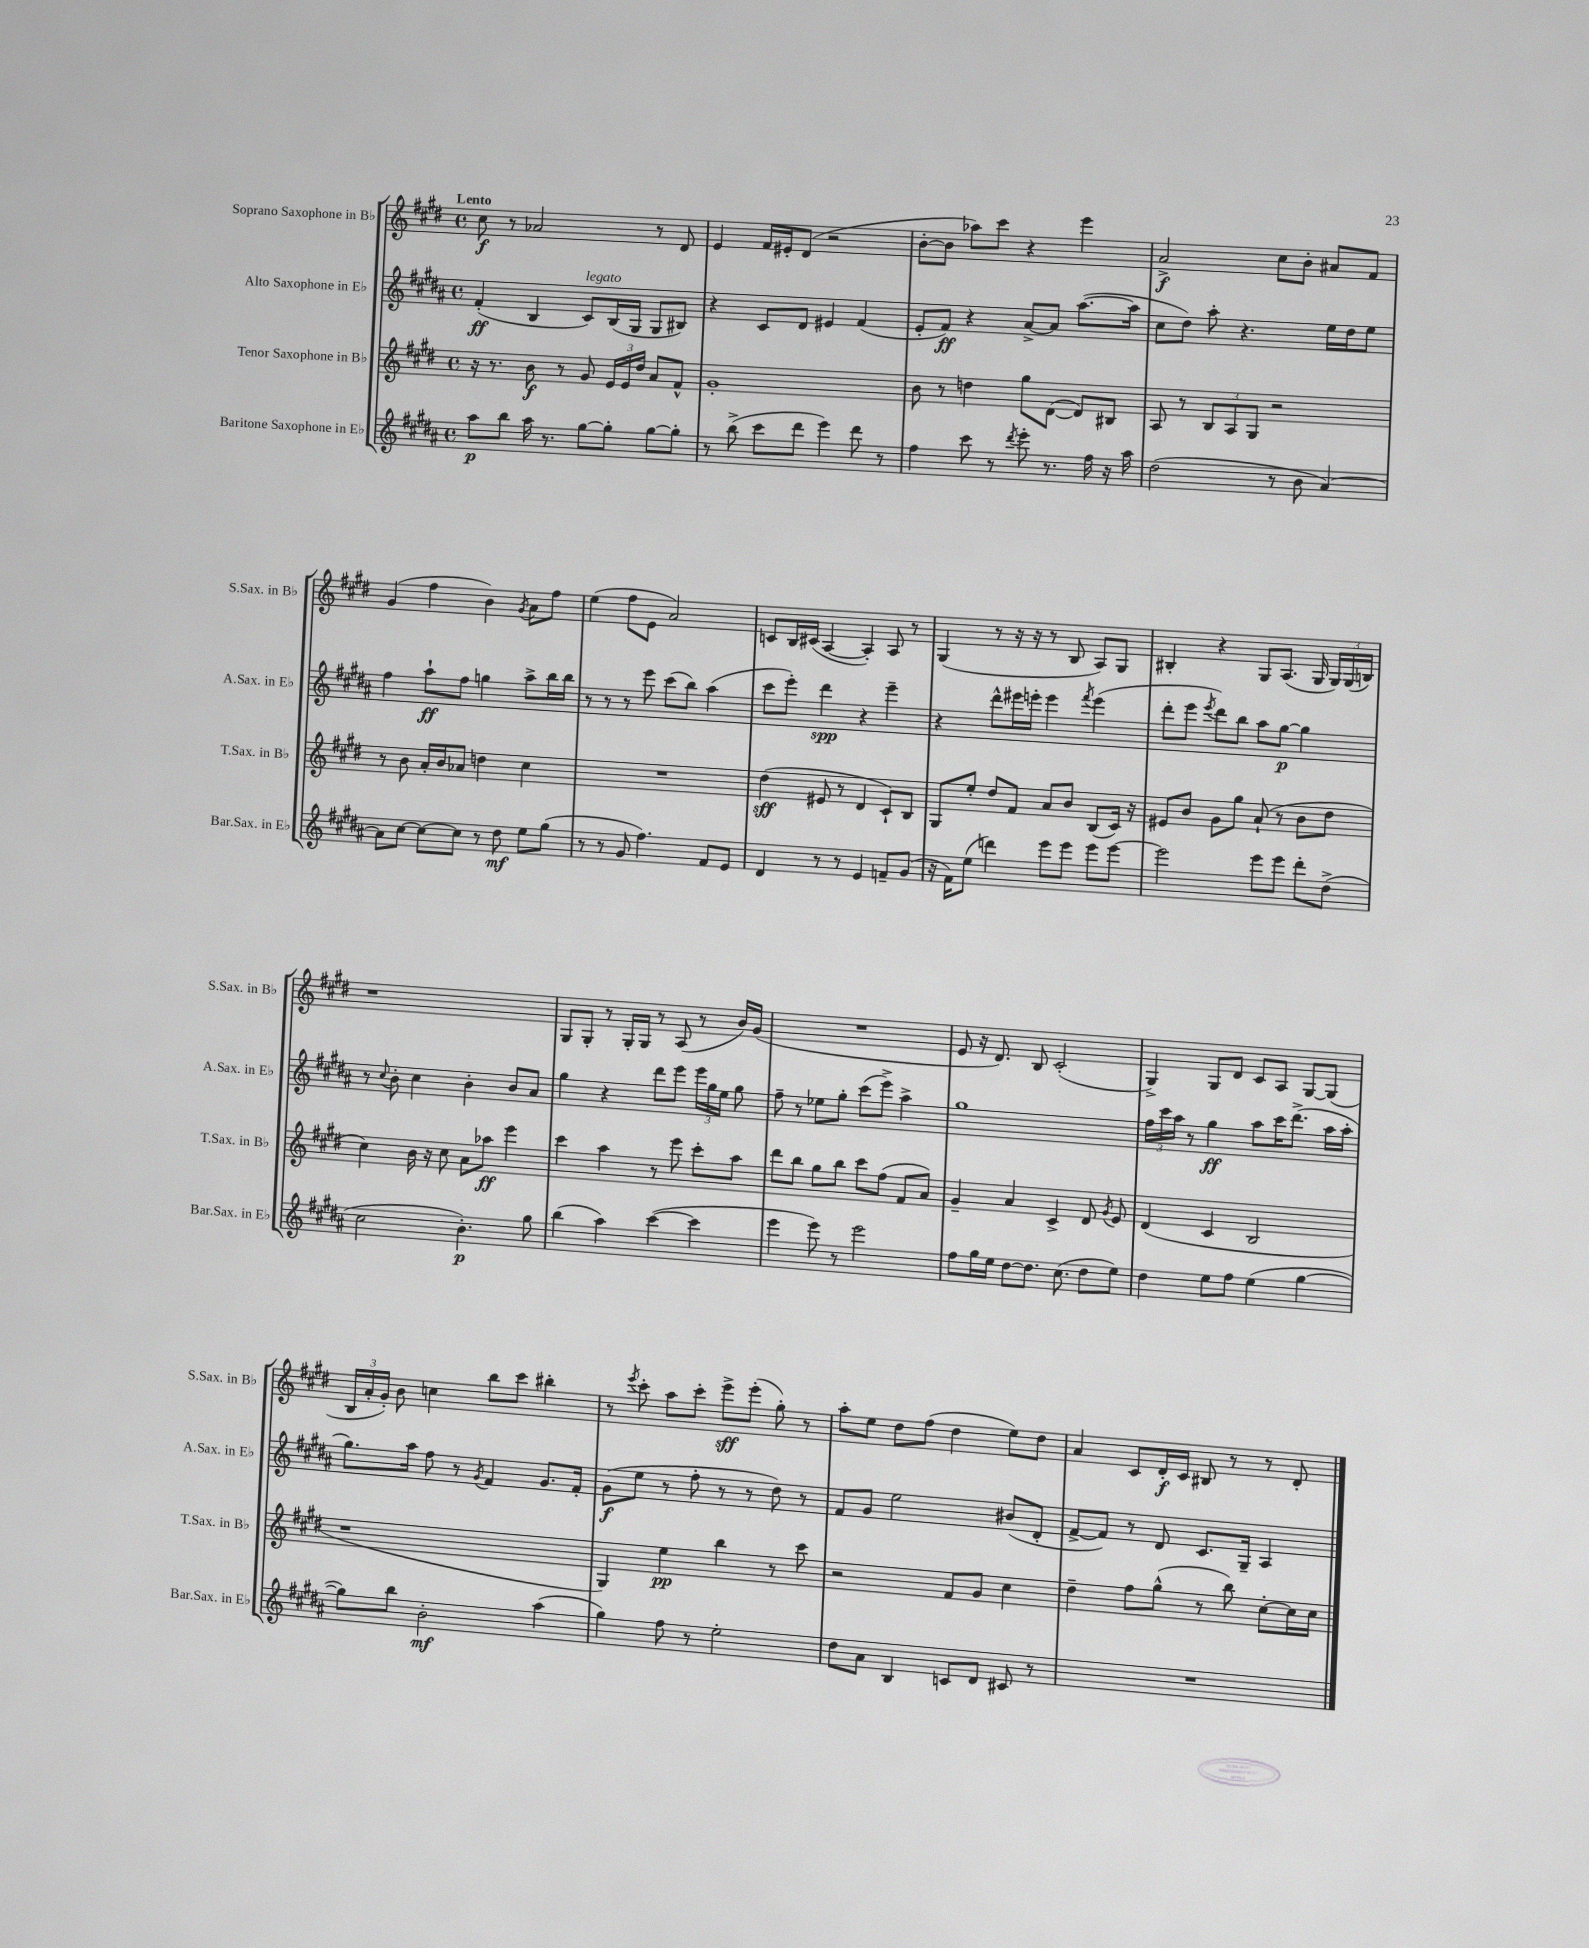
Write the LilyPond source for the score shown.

<<
\new StaffGroup <<
\new Staff = "s0" \with { instrumentName = "Soprano Saxophone in Bb" shortInstrumentName = "S.Sax. in Bb" } {
    \clef treble \key e \major \defaultTimeSignature \time 4/4 \tempo "Lento"
    \autoBeamOff cis''8\f r8 aes'2 r8 dis'8 |
    e'4 fis'16[ eis'16-. dis'8]( r2 |
    b'8[~-. b'8] aes''8[) cis'''8] r4 e'''4 |
    a'2->\f cis''8[ b'8]-. ais'8[ fis'8] |
    gis'4( fis''4 b'4) \acciaccatura { gis'8 } a'8[ fis''8] |
    e''4( fis''8[ e'8] a'2) |
    c'8[ b16 cis'16]( a4~ a4-.) a8 r8 |
    gis4( r8 r16 r16 r8 b8 a8[) gis8] |
    bis4-. r4 gis8[ a8.]( gis16 \tuplet 3/2 { gis16[) gis16( b16]) } |
    r1 |
    gis8[ gis8]-. r8 gis16[-. gis16] r8 a8( r8 b'16[) gis'16]( |
    R1 |
    e'8 r16 dis'8.) b8 cis'2-.( |
    gis4->) gis8[ dis'8] cis'8[ a8] gis8[~ gis8]( |
    \tuplet 3/2 { b16[ a'16-. gis'16]-.) } b'8 c''4 b''8[ cis'''8] bis''4-. |
    r8 \acciaccatura { e'''8 } cis'''8-. a''8[ cis'''8]-. e'''8[->\sff e'''8]-.( gis''8-.) r8 |
    a''8[-. e''8] dis''8[ fis''8]( dis''4 e''8[) dis''8] |
    a'4 cis'8[ dis'16-.\f cis'16] bis8 r8 r8 dis'8-. \bar "|." |
}
\new Staff = "s1" \with { instrumentName = "Alto Saxophone in Eb" shortInstrumentName = "A.Sax. in Eb" } {
    \clef treble \key b \major \defaultTimeSignature \time 4/4
    \autoBeamOff fis'4-.\ff( b4 cis'8[^\markup { \italic "legato" }) b16( gis16] gis8[ bis8]) |
    r4 cis'8[ dis'8] eis'4 fis'4( |
    e'8[-. fis'8]\ff) r4 ais'8[~-> ais'8] ais''8.[~( ais''16] |
    cis''8[ dis''8]) ais''8-. r4. e''16[ dis''16 e''8] |
    fis''4 ais''8[-!\ff fis''8] g''4 ais''8[-> b''16 b''16] |
    r8 r8 r8 e'''8 cis'''8[( b''8]) ais''4( |
    cis'''8[ e'''8]-.) dis'''4\spp r4 e'''4-- |
    r4 dis'''8[-^ eis'''16 e'''16]-. e'''4 \acciaccatura { fis'''8 } e'''4( |
    dis'''8[-. e'''8] \acciaccatura { e'''8 } dis'''8[) b''8] ais''8[ gis''8]~\p gis''4 |
    r8 \appoggiatura { cis''8 } b'8-. cis''4 b'4-. b'8[ ais'8] |
    gis''4 r4 dis'''8[ e'''8] \tuplet 3/2 { e'''16[ gis''16 e''16] } gis''8 |
    fis''8-- r8 ees''8[ gis''8]-. cis'''8[( e'''8]->) ais''4-> |
    gis''1 |
    \tuplet 3/2 { fis''16[ cis'''16 ais''16] } r8 gis''4\ff ais''8[ cis'''16 dis'''8.]->( ais''16[ ais''16]-. |
    gis''8.[) ais''16] fis''8 r8 \acciaccatura { gis'8 } fis'4 gis'8.[ fis'16]-. |
    gis'8[\f( e''8] r8 fis''8-. r8 r8 dis''8) r8 |
    fis'8[ gis'8] e''2 bis'8[( dis'8]-. |
    fis'8[~-> fis'8]) r8 dis'8 cis'8.[ gis16]-- ais4 \bar "|." |
}
\new Staff = "s2" \with { instrumentName = "Tenor Saxophone in Bb" shortInstrumentName = "T.Sax. in Bb" } {
    \clef treble \key e \major \defaultTimeSignature \time 4/4
    \autoBeamOff r16 r8. b'8\f r8 gis'8 \tuplet 3/2 { e'16[ e'16 dis''16] } a'8[ fis'8]-^ |
    gis'1-. |
    b'8 r8 d''4 gis''8[ dis'8]~( dis'8[) bis8] |
    a8 r8 \tuplet 3/2 { b8[ a8 gis8] } r2 |
    r8 b'8 a'16[-. b'16 aes'8] d''4 cis''4 |
    R1 |
    dis''4\sff( eis'8 r8 dis'4 cis'8[-!) b8] |
    gis8[ e''8]-. dis''8[ fis'8] a'8[ b'8] b8[( cis'16]) r16 |
    eis'8[ b'8] gis'8[ gis''8] a'8-!( r8 b'8[ dis''8] |
    cis''4) b'16 r16 cis''8 a'8[ aes''8]\ff e'''4 |
    cis'''4 a''4 r8 e'''8 cis'''8[-. a''8] |
    dis'''8[ b''8] gis''8[ b''8] cis'''8[ fis''8]( fis'8[ a'8]) |
    gis'4-- a'4 cis'4-> dis'8 \acciaccatura { gis'8 } e'8 |
    dis'4( cis'4 b2 |
    r1 |
    gis4) e''4\pp b''4 r8 cis'''8 |
    r2 fis'8[ gis'8] cis''4 |
    dis''4-- fis''8[ gis''8]-^( r8 b''8) cis''8[~-. cis''16 cis''16] \bar "|." |
}
\new Staff = "s3" \with { instrumentName = "Baritone Saxophone in Eb" shortInstrumentName = "Bar.Sax. in Eb" } {
    \clef treble \key b \major \defaultTimeSignature \time 4/4
    \autoBeamOff ais''8[\p b''8] ais''16 r8. gis''8[~ gis''8]-. gis''8[~ gis''8]-. |
    r8 b''8->( cis'''8[ dis'''8] e'''4) dis'''8 r8 |
    fis''4 cis'''8 r8 \acciaccatura { dis'''8 } e'''8-. r8. fis''16 r16 ais''16 |
    dis''2( r8 b'8 ais'4~) |
    ais'8[ cis''8]~ cis''8[~ cis''8] r8 dis''8\mf e''8[ gis''8]( |
    r8 r8 gis'8 fis''4.) fis'8[ e'8] |
    dis'4 r8 r8 e'4 f'8[-- gis'8]( |
    r16 fis'16[) e''8]( d'''4) e'''8[ e'''8] e'''8[ e'''8]~ |
    e'''2 e'''8[ e'''8] dis'''8[-. dis''8]->( |
    cis''2 b'4.-.\p) gis''8 |
    b''4( ais''4) cis'''4~( cis'''4 |
    e'''4 e'''8) r8 e'''2 |
    fis''8[ gis''16 e''16] dis''8[~ dis''8.] cis''8.( dis''8[ e''8]) |
    dis''4 e''8[ fis''8] e''4( gis''4~ |
    gis''8[) b''8] b'2-.\mf ais''4( |
    gis''4) fis''8 r8 e''2-. |
    dis''8[ ais'8] b4 c'8[ dis'8] cis'8 r8 |
    R1 \bar "|." |
}
>>
>>
\layout { \context { \Score \remove "Bar_number_engraver" } }
